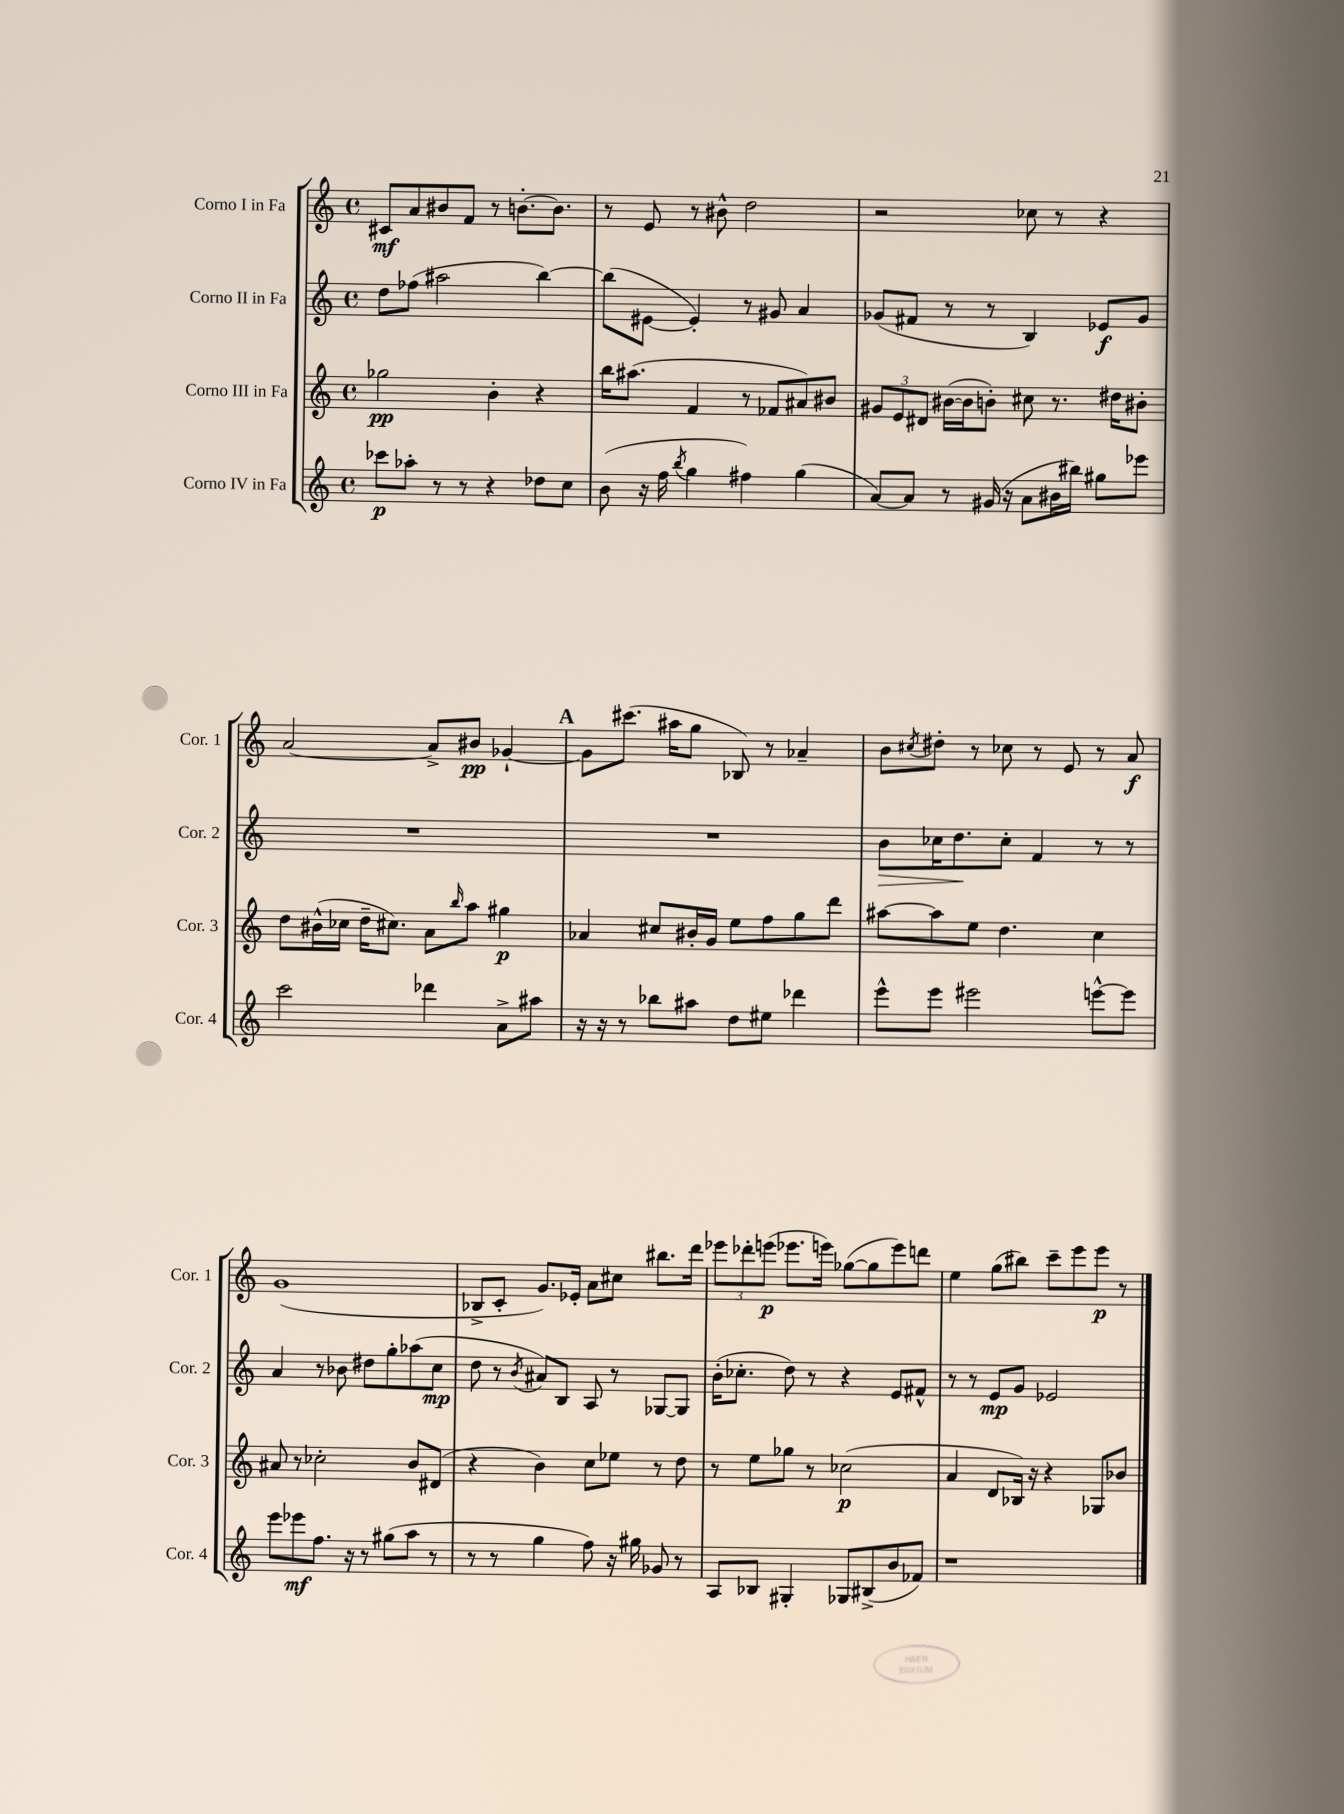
<<
\new StaffGroup <<
\new Staff = "s0" \with { instrumentName = "Corno I in Fa" shortInstrumentName = "Cor. 1" } {
    \clef treble \key c \major \defaultTimeSignature \time 4/4
    cis'8\mf a'8 bis'8 f'8 r8 b'8.~-. b'8. |
    r8 e'8 r8 bis'8-^ d''2 |
    r2 ces''8 r8 r4 |
    a'2~ a'8-> bis'8\pp ges'4~-! |
    \mark \markup { \bold "A" } ges'8 cis'''8.( ais''16 g''8 bes8) r8 aes'4-- |
    b'8 \acciaccatura { cis''8 } dis''8-. r8 ces''8 r8 e'8 r8 a'8\f |
    g'1( |
    bes8-> c'8-. g'8.) ees'16-. a'8 cis''8 bis''8. d'''16 |
    \tuplet 3/2 { ees'''8 des'''8-. e'''8\p( } ees'''8. e'''16) ges''8~( ges''8 e'''8) d'''8 |
    e''4 g''8( bis''8) c'''8-- e'''8 e'''8\p r8 \bar "|." |
}
\new Staff = "s1" \with { instrumentName = "Corno II in Fa" shortInstrumentName = "Cor. 2" } {
    \clef treble \key c \major \defaultTimeSignature \time 4/4
    d''8 fes''8( ais''2 b''4~) |
    b''8( eis'8~ eis'4-.) r8 gis'8 a'4 |
    ges'8( fis'8 r8 r8 b4) ees'8\f ges'8 |
    R1 |
    \mark \markup { \bold "A" } R1 |
    b'8\> ces''16 d''8.\! ces''8-. f'4 r8 r8 |
    a'4 r8 bes'8 dis''8 g''8-. aes''8( c''8\mp |
    d''8 r8 \acciaccatura { b'8 } ais'8) b8 a8 r8 ges8~ ges8 |
    b'16-.( ces''8.-. d''8) r8 r4 e'8 fis'8-^ |
    r8 r8 e'8\mp g'8 ees'2 \bar "|." |
}
\new Staff = "s2" \with { instrumentName = "Corno III in Fa" shortInstrumentName = "Cor. 3" } {
    \clef treble \key c \major \defaultTimeSignature \time 4/4
    ges''2\pp b'4-. r4 |
    b''16 ais''8.( f'4 r8 fes'8 ais'8) bis'8 |
    \tuplet 3/2 { gis'8 e'8 dis'8 } bis'16~( bis'16 b'8-.) cis''8 r8. dis''16 bis'8-. |
    d''8 bis'16-^( ces''16 d''16-- cis''8.) a'8 \grace { b''16 } a''8 gis''4\p |
    \mark \markup { \bold "A" } aes'4 cis''8 bis'16-. g'16 e''8 f''8 g''8 d'''8 |
    ais''8~ ais''8 e''8 d''4. c''4 |
    ais'8 r8 ces''2-. b'8 dis'8( |
    r4 b'4) c''8 ees''8 r8 d''8 |
    r8 e''8 ges''8 r8 ces''2\p( |
    a'4 d'8 bes16) r16 r4 ges8 bes'8 \bar "|." |
}
\new Staff = "s3" \with { instrumentName = "Corno IV in Fa" shortInstrumentName = "Cor. 4" } {
    \clef treble \key c \major \defaultTimeSignature \time 4/4
    ces'''8\p aes''8-. r8 r8 r4 des''8 c''8 |
    b'8( r16 f''16 \acciaccatura { b''8 } g''4 fis''4) g''4( |
    a'8~) a'8 r8 gis'16( r16 a'8 bis'16 bis''16) gis''8 ees'''8 |
    c'''2 des'''4 a'8-> ais''8 |
    \mark \markup { \bold "A" } r16 r16 r8 bes''8 ais''8 d''8 eis''8 des'''4 |
    e'''8-^ e'''8 eis'''2 e'''8~-^ e'''8 |
    e'''8 ees'''8\mf f''8. r16 r8 gis''8( a''8 r8 |
    r8 r8 g''4 f''8) r16 gis''16 ges'8 r8 |
    a8 bes8 gis4-. ges8 bis8->( b'8 fes'8) |
    r1 \bar "|." |
}
>>
>>
\layout { \context { \Score \remove "Bar_number_engraver" } }
